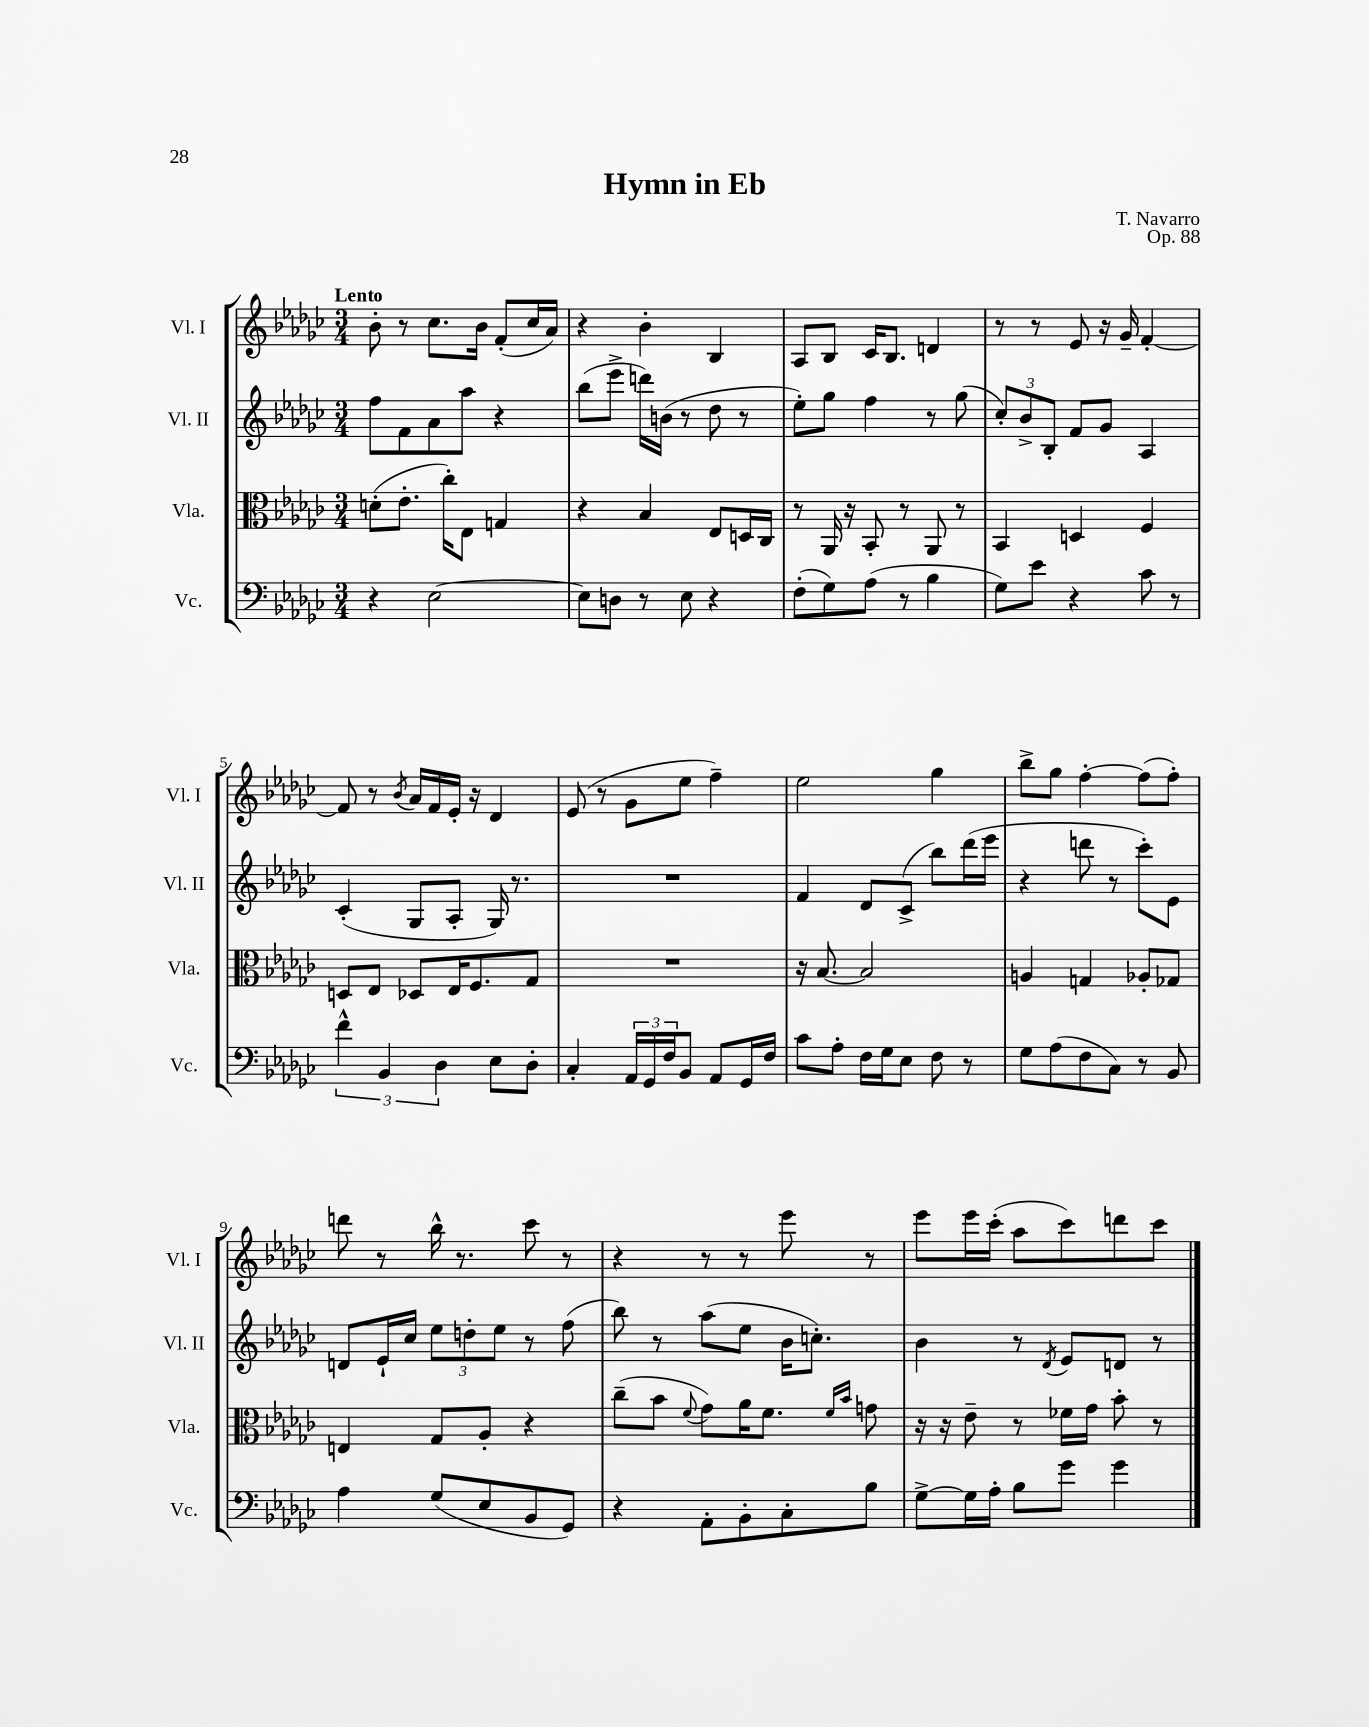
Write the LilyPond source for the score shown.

\header { title = "Hymn in Eb" composer = "T. Navarro" opus = "Op. 88" }
<<
\new StaffGroup <<
\new Staff = "s0" \with { instrumentName = "Vl. I" shortInstrumentName = "Vl. I" } {
    \clef treble \key ges \major \numericTimeSignature \time 3/4 \tempo "Lento"
    bes'8-. r8 ces''8. bes'16 f'8-.( ces''16 aes'16) |
    r4 bes'4-. bes4 |
    aes8 bes8 ces'16 bes8. d'4 |
    r8 r8 ees'8 r16 ges'16-- f'4~-. |
    f'8 r8 \acciaccatura { bes'8 } aes'16 f'16 ees'16-. r16 des'4 |
    ees'8( r8 ges'8 ees''8 f''4--) |
    ees''2 ges''4 |
    bes''8-> ges''8 f''4~-. f''8( f''8-.) |
    d'''8 r8 bes''16-^ r8. ces'''8 r8 |
    r4 r8 r8 ees'''8 r8 |
    ees'''8 ees'''16 ces'''16-.( aes''8 ces'''8) d'''8 ces'''8 \bar "|." |
}
\new Staff = "s1" \with { instrumentName = "Vl. II" shortInstrumentName = "Vl. II" } {
    \clef treble \key ges \major \numericTimeSignature \time 3/4
    f''8 f'8 aes'8 aes''8 r4 |
    bes''8( ees'''8-> d'''16) b'16( r8 des''8 r8 |
    ees''8-.) ges''8 f''4 r8 ges''8( |
    \tuplet 3/2 { ces''8-.) bes'8-> bes8-. } f'8 ges'8 aes4 |
    ces'4-.( ges8 aes8-. ges16) r8. |
    R2. |
    f'4 des'8 ces'8->( bes''8) des'''16( ees'''16 |
    r4 d'''8 r8 ces'''8-.) ees'8 |
    d'8 ees'16-! ces''16 \tuplet 3/2 { ees''8 d''8-. ees''8 } r8 f''8( |
    bes''8) r8 aes''8( ees''8 bes'16 c''8.-.) |
    bes'4 r8 \acciaccatura { des'8 } ees'8 d'8 r8 \bar "|." |
}
\new Staff = "s2" \with { instrumentName = "Vla." shortInstrumentName = "Vla." } {
    \clef alto \key ges \major \numericTimeSignature \time 3/4
    d'8-.( ees'8.-. ces''16-.) ees8 g4 |
    r4 bes4 ees8 d16 ces16 |
    r8 aes,16 r16 bes,8-. r8 aes,8 r8 |
    bes,4 d4 f4 |
    d8 ees8 des8 ees16 f8. ges8 |
    R2. |
    r16 bes8.~ bes2 |
    a4 g4 aes8-. ges8 |
    e4 ges8 aes8-. r4 |
    ces''8--( bes'8 \appoggiatura { f'8 } ges'8) aes'16 f'8. \grace { f'16 bes'16 } g'8 |
    r16 r16 ees'8-- r8 fes'16 ges'16 bes'8-. r8 \bar "|." |
}
\new Staff = "s3" \with { instrumentName = "Vc." shortInstrumentName = "Vc." } {
    \clef bass \key ges \major \numericTimeSignature \time 3/4
    r4 ees2~ |
    ees8 d8 r8 ees8 r4 |
    f8-.( ges8) aes8( r8 bes4 |
    ges8) ees'8 r4 ces'8 r8 |
    \tuplet 3/2 { f'4-^ bes,4 des4 } ees8 des8-. |
    ces4-. \tuplet 3/2 { aes,16 ges,16 f16 } bes,8 aes,8 ges,16 f16 |
    ces'8 aes8-. f16 ges16 ees8 f8 r8 |
    ges8 aes8( f8 ces8) r8 bes,8 |
    aes4 ges8( ees8 bes,8 ges,8) |
    r4 aes,8-. bes,8-. ces8-. bes8 |
    ges8~-> ges16 aes16-. bes8 ges'8 ges'4 \bar "|." |
}
>>
>>
